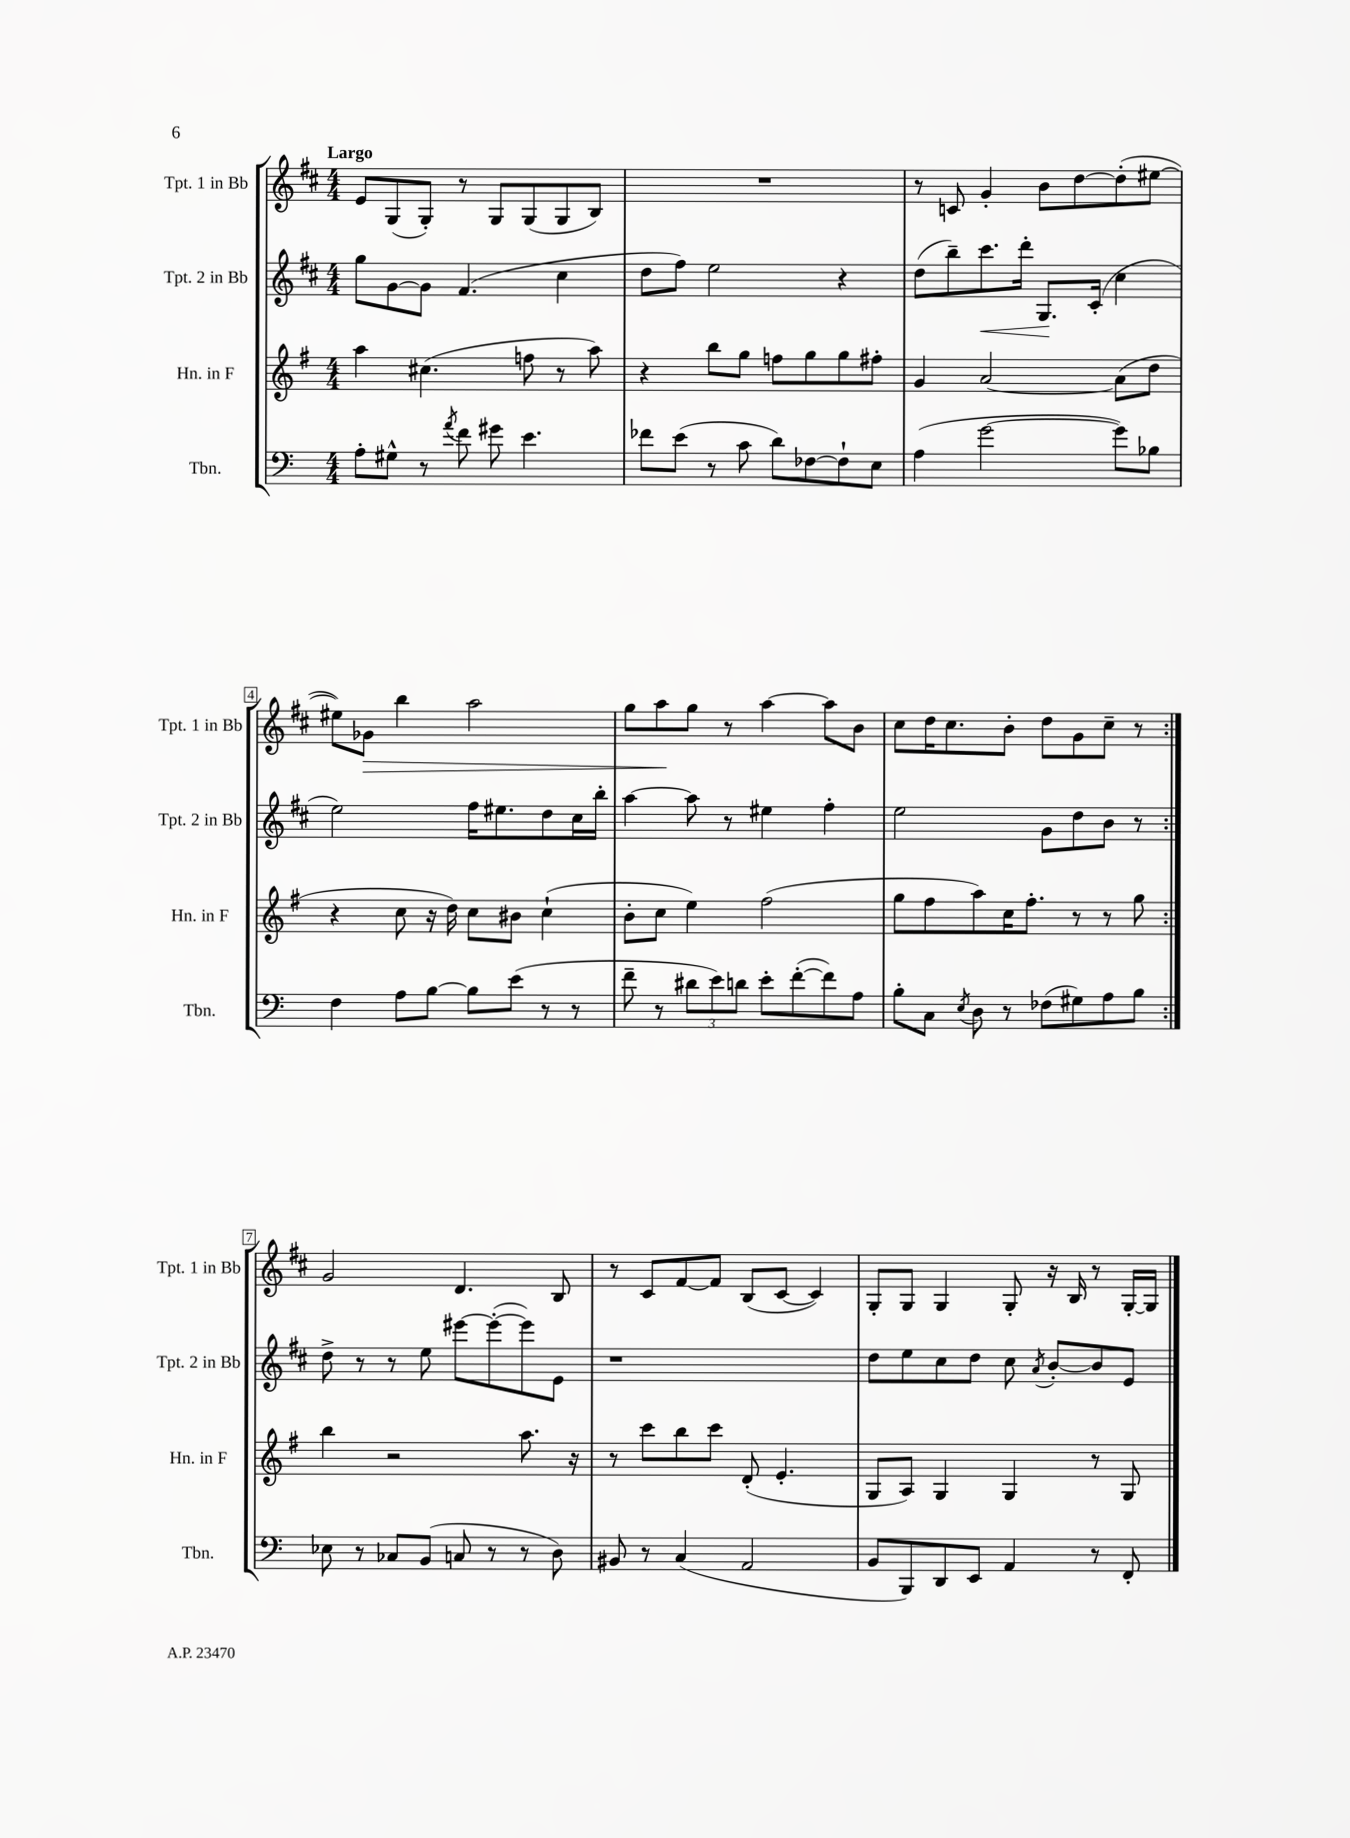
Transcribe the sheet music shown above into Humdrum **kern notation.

**kern	**kern	**kern	**kern
*staff4	*staff3	*staff2	*staff1
*clefF4	*clefG2	*clefG2	*clefG2
*k[]	*k[f#]	*k[f#c#]	*k[f#c#]
*M4/4	*M4/4	*M4/4	*M4/4
8A'	4aa	8gg	8e
8G#^^	.	[8g	(8G
8r	(4.cc#	8g]	8G')
8qa	.	.	.
8f	.	(4.f#	8r
8g#	.	.	8G
4.e	8ff	.	(8G
.	8r	4cc#	8G
.	8aa)	.	8B)
=	=	=	=
8f-	4r	8dd	1r
(8e	.	8ff#)	.
8r	8bb	2ee	.
8c	8gg	.	.
8d)	8ff	.	.
[8F-	8gg	.	.
8F-`]	8gg	4r	.
8E	8ff#'	.	.
=	=	=	=
(4A	4g	(8dd	8r
.	.	8bb~)	8c
[2g	[2a	8.ccc#	4g'
.	.	16ddd'	.
.	.	8.G	8b
.	.	.	[8dd
.	.	(16c#'	.
8g])	(8a]	4cc#	(8dd']
8B-	8dd	.	[8ee#
=	=	=	=
4F	4r	2ee)	8ee#])
.	.	.	8g-
8A	8cc	.	4bb
[8B	16r	.	.
.	16dd)	.	.
8B]	8cc	16ff#	2aa
.	.	8.ee#	.
(8e	8b#	.	.
8r	(4cc`	8dd	.
8r	.	16cc#	.
.	.	16bb'	.
=	=	=	=
8f~	8b'	[4aa	8gg
8r	8cc	.	8aa
12d#	4ee)	8aa]	8gg
12e)	.	.	.
.	.	8r	8r
12d	.	.	.
8e'	(2ff#	4ee#	[4aa
([8f'	.	.	.
8f])	.	4ff#'	8aa]
8A	.	.	8b
=	=	=	=
8B'	8gg	2ee	8cc#
8C	8ff#	.	16dd
.	.	.	8.cc#
8qE	.	.	.
8D	8aa)	.	.
8r	16cc	.	8b'
.	8.ff#'	.	.
(8F-	.	8g	8dd
8G#)	8r	8dd	8g
8A	8r	8b	8cc#~
8B	8gg	8r	8r
=:|!	=:|!	=:|!	=:|!
8E-	4bb	8dd^	2g
8r	.	8r	.
8C-	2r	8r	.
(8BB	.	8ee	.
8C	.	[8eee#	4.d
8r	.	(8eee#'_	.
8r	8.aa	8eee#])	.
8D)	.	8e	8B
.	16r	.	.
=	=	=	=
8BB#	8r	1r	8r
8r	8ccc	.	8c#
(4C	8bb	.	[8f#
.	8ccc	.	8f#]
2AA	(8d'	.	(8B
.	4.e'	.	[8c#
.	.	.	4c#])
=	=	=	=
8BB	8G	8dd	8G'
8BBB)	8A)	8ee	8G
8DD	4G	8cc#	4G
8EE	.	8dd	.
4AA	4G	8cc#	8G'
.	.	8qa	.
.	.	[8b'	16r
.	.	.	16B
8r	8r	8b]	8r
8FF'	8G	8e	[16G'
.	.	.	16G]
==	==	==	==
*-	*-	*-	*-
